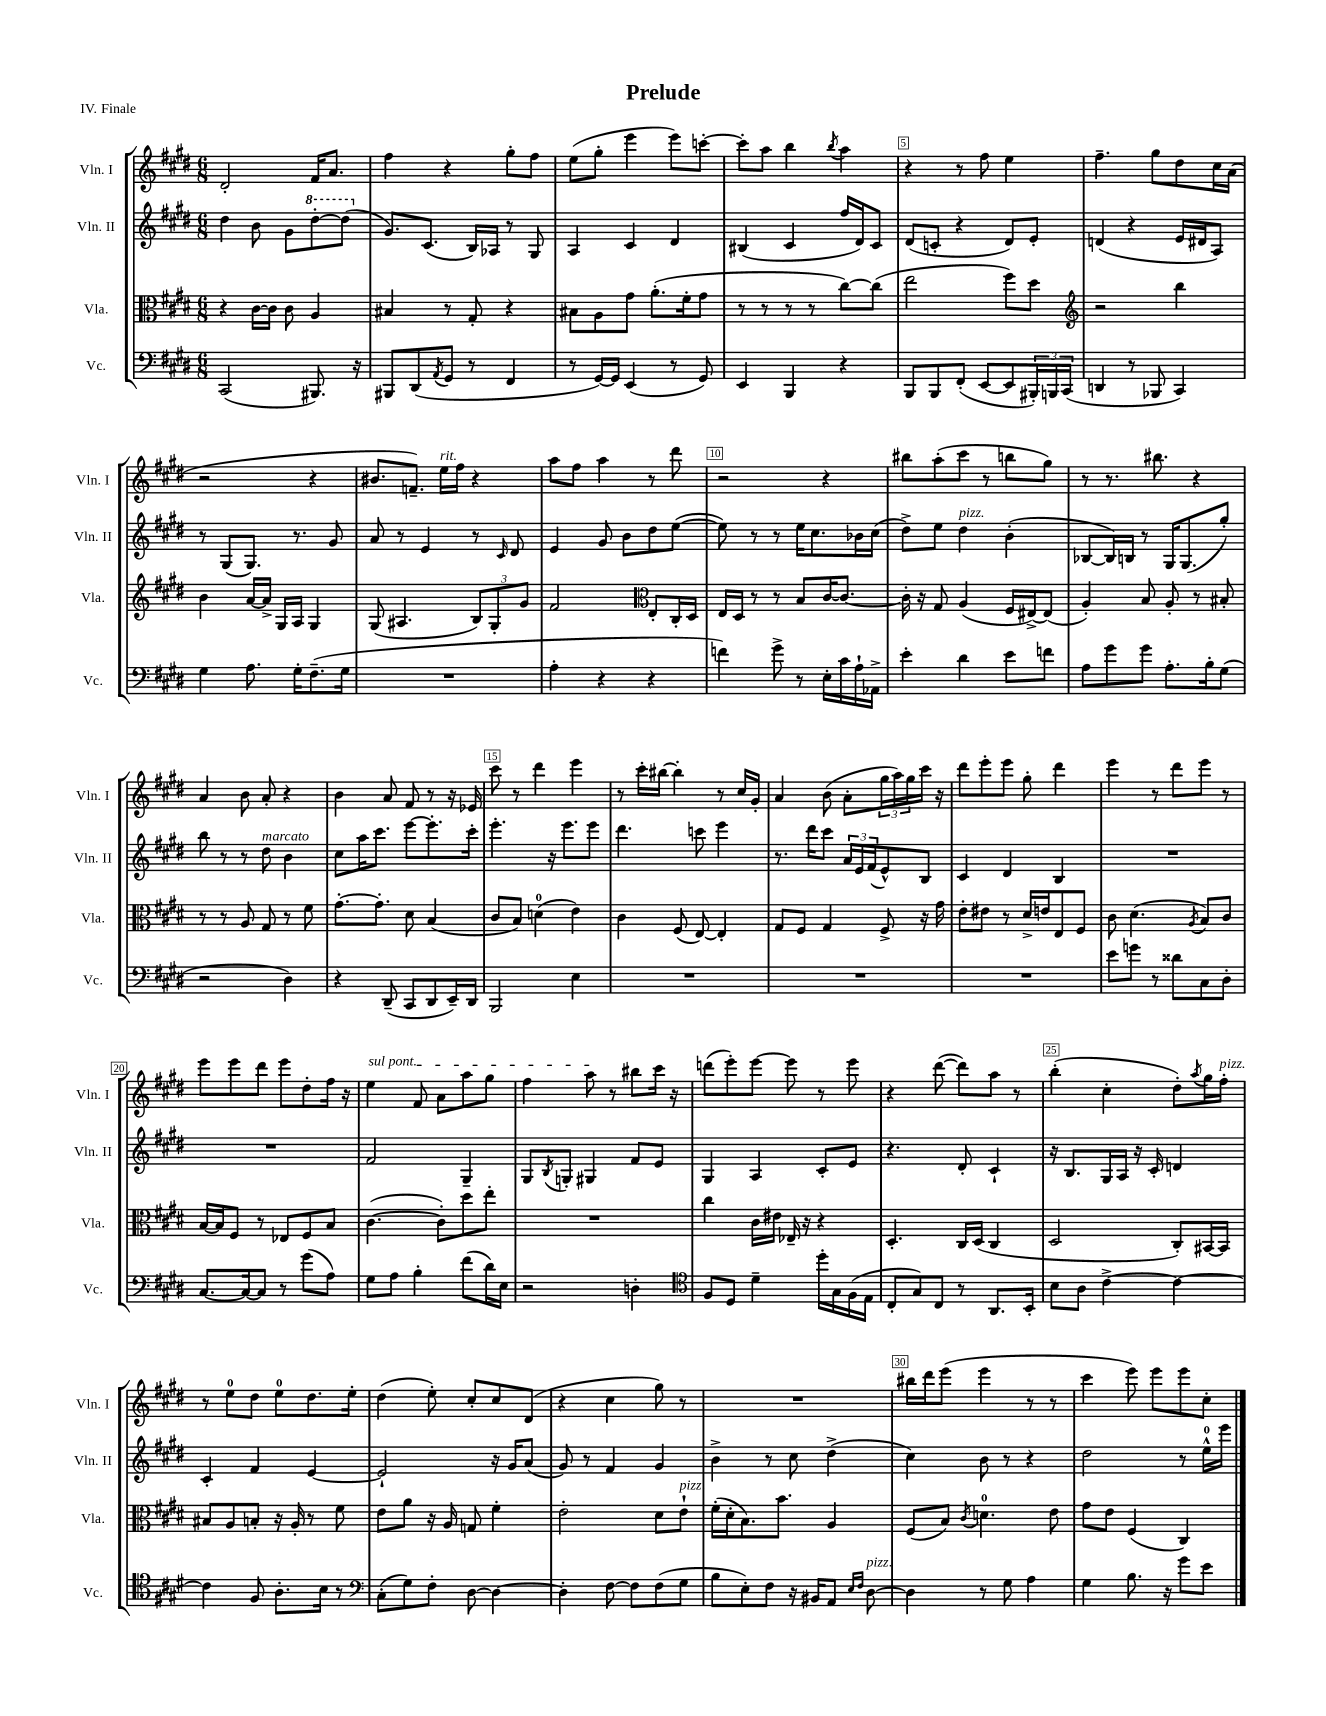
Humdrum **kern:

**kern	**kern	**kern	**kern
*staff4	*staff3	*staff2	*staff1
*clefF4	*clefC3	*clefG2	*clefG2
*k[f#c#g#d#]	*k[f#c#g#d#]	*k[f#c#g#d#]	*k[f#c#g#d#]
*M6/8	*M6/8	*M6/8	*M6/8
(2CC#/	4r	4dd#\	2d#'/
.	[16c#\LL	8b\	.
.	16c#\]JJ	.	.
.	8c#\	8g#\L	.
8.BBB#/)	4A/	[8ddd#'\	16f#/LK
.	.	.	8.a/J
.	.	(8ddd#\]J	.
16r	.	.	.
=	=	=	=
8BBB#/L	4B#/	8.g#/L)	4ff#\
(8DD#/	.	.	.
.	.	(8.c#/J	.
8qAA/	.	.	.
8GG#/J	8r	.	4r
8r	8G#'/	16B/LL)	.
.	.	16A-/JJ	.
4FF#/	4r	8r	8gg#'\L
.	.	8G#/	8ff#\J
=	=	=	=
8r	8B#\L	4A/	(8ee\L
[16GG#/LL)	8A\	.	8gg#'\J
16GG#/]JJ	.	.	.
(4EE/	8g#\J	4c#/	4eee\
.	(8.a'\L	.	.
8r	.	4d#/	8eee\L)
.	16f#'\k	.	.
8GG#/)	8g#\J	.	[8ccc'\J
=	=	=	=
4EE/	8r	(4B#/	8ccc'\]L
.	8r	.	8aa\J
4BBB/	8r	4c#/	4bb\
.	8r	.	.
.	.	.	8qbb/
4r	[8cc#\L)	16ff#/LL	4aa\
.	.	16d#/J)	.
.	(8cc#\]J	8c#/J	.
=	=	=	=
8BBB/L	2ee\	(8d#/L	4r
8BBB/	.	8c'/J	.
(8FF#'/J	.	4r	8r
[8EE/L	.	.	8ff#\
8EE/]	8ff#\L)	8d#/L)	4ee\
24BBB#'/L)	8dd#\J	8e'/J	.
24BBB/	.	.	.
(24CC#/JJ	.	.	.
=	=	=	=
*	*clefG2	*	*
4DD/	2r	(4d/	4.ff#~\
8r	.	4r	.
8BBB-/	.	.	8gg#\L
4CC#/)	4bb\	16e/LL	8dd#\
.	.	16d#/J	.
.	.	8A/J)	16cc#\L
.	.	.	(16a\JJ
=	=	=	=
4G#\	4b\	8r	2r
.	.	(8G#/L	.
8.A\	[16a/LL	8.G#/J)	.
.	16a^/]JJ	.	.
.	16G#/LL	.	.
16G#'\LK	16A/JJ	8.r	.
(8.F#~\	4G#/	.	4r
.	.	8g#/	.
16G#\Jk	.	.	.
=	=	=	=
2.r	(8G#/	8a/	8.b#/L
.	4.A#/	8r	.
.	.	.	8.f~/J)
.	.	4e/	.
.	.	.	16ee\LL
.	.	.	16ff#\JJ
.	12B/L)	8r	4r
.	12G#'/	.	.
.	.	16qqc#/	.
.	.	8d#/	.
.	12g#/J	.	.
=	=	=	=
4A'\	2f#/	4e/	8aa\L
.	.	.	8ff#\J
4r	.	8g#/	4aa\
.	.	8b\L	.
*	*clefC3	*	*
4r	8E'/L	8dd#\	8r
.	16C#'/L	([8ee\J	8ddd#\
.	16D#/JJ	.	.
=	=	=	=
4f\)	16E/LL	8ee\])	2r
.	16D#/JJ	.	.
.	8r	8r	.
8g#^\	8r	8r	.
8r	8B/L	16ee\LK	.
.	.	8.cc#\	.
16E'\LL	[16c#/K	.	4r
16c#\	8.c#/_J	.	.
16A`\	.	16b-\L	.
16AA-^\JJ	.	(16cc#\JJ	.
=	=	=	=
4e'\	16c#'\]	8dd#^\L)	8bb#\L
.	16r	.	.
.	8G#/	8ee\J	(8aa'\
4d#\	(4A/	4dd#\	8ccc#\J
.	.	.	8r
8e\L	16F#/LL	(4b'\	8bb\L
.	[16E#^/J)	.	.
8f\J	(8E#/]J	.	8gg#\J)
=	=	=	=
8A\L	4A'/)	[8B-/L	8r
8g#\	.	16B-/]L)	8.r
.	.	16B/JJ	.
8g#\J	8B/	8r	.
.	.	.	8.bb#\
8.A'\L	8A'/	16G#/LK	.
.	.	(8.G#/	.
.	8r	.	4r
16B'\k	.	.	.
(8G#\J	8B#'/	8gg#'/J)	.
=	=	=	=
2r	8r	8bb\	4a/
.	8r	8r	.
.	8A/	8r	8b\
.	8G#/	8dd#\	8a'/
4D#\)	8r	4b\	4r
.	8f#\	.	.
=	=	=	=
4r	[8.g#'\L	8cc#\L	4b\
.	.	16aa\K	.
.	8.g#'\]J	8.ccc#\J	.
(8DD#~/	.	.	8a/
8CC#/L	8d#\	[8eee\L	8f#/
8DD#/	(4B/	8.eee'\]	8r
16EE~/L)	.	.	16r
16DD#/JJ	.	16ccc#'\Jk	16e-/
=	=	=	=
2BBB/	8c#/L	4.eee'\	8ccc#\
.	8B/J)	.	8r
.	(4d\	.	4ddd#\
.	.	16r	.
.	.	8.eee\L	.
4E\	4e\)	.	4eee\
.	.	8eee\J	.
=	=	=	=
2.r	4c#\	4.ddd#\	8r
.	.	.	16ccc#'\LL
.	.	.	[16bb#\JJ
.	(8F#/	.	4bb#'\]
.	[8E/)	8ccc\	.
.	4E'/]	4eee\	8r
.	.	.	16cc#/LL
.	.	.	16g#'/JJ
=	=	=	=
2.r	8G#/L	8.r	4a/
.	8F#/J	.	.
.	.	16ddd#\LK	.
.	4G#/	8ccc#\J	(8b\
.	.	24a/LL	8a'\L
.	.	24e/	.
.	.	(24f#/J	.
.	8F#^/	8e^^/)	24gg#\L
.	.	.	24aa\)
.	.	.	24gg#\
.	16r	8B/J	16ccc#\JJ
.	16g#\	.	16r
=	=	=	=
2.r	8e'\L	4c#/	8ddd#\L
.	8e#\J	.	8eee'\
.	8r	4d#/	8eee\J
.	16d#^/LL	.	8gg#'\
.	16e/J	.	.
.	8E/	4B/	4ddd#\
.	8F#/J	.	.
=	=	=	=
8e\L	8c#\	2.r	4eee\
8g\J	(4.d#\	.	.
8r	.	.	8r
8d##\L	.	.	8ddd#\L
.	8qA/	.	.
8C#\	8B/L)	.	8eee\J
8D#'\J	8c#/J	.	8r
=	=	=	=
[8.C#/L	[16B/LL	2.r	8eee\L
.	16B/]J	.	.
.	8F#/J	.	8eee\
16C#/_k	.	.	.
8C#/]J	8r	.	8ddd#\J
8r	8E-/L	.	8eee\L
(8g#\L	8F#/	.	8dd#'\
8A\J)	8B/J	.	16ff#\Jk
.	.	.	16r
=	=	=	=
8G#\L	([4.c#\	2f#/	4ee\
8A\J	.	.	.
4B'\	.	.	8f#/
.	8c#'\]L)	.	8a\L
(8f#\L	8dd#\	4G#~/	8aa\
16d#\L)	8ee'\J	.	8gg#\J
16E\JJ	.	.	.
=	=	=	=
2r	2.r	8G#/L	4ff#\
.	.	8qB/	.
.	.	8G'/J	.
.	.	4G#/	8aa\
.	.	.	8r
4D'\	.	8f#/L	8bb#\L
.	.	8e/J	16ccc#\Jk
.	.	.	16r
=	=	=	=
*clefC4	*	*	*
8F#/L	4cc#\	4G#/	(8ddd\L
8D#/J	.	.	8eee'\)
4d#~\	16c#\LL	4A/	[8eee\J
.	16e#\JJ	.	.
.	16E-~/	.	8eee\]
.	16r	.	.
16dd#'\LL	4r	8c#'/L	8r
16G#\	.	.	.
(16F#\	.	8e/J	8eee\
16E\JJ	.	.	.
=	=	=	=
8C#'/L	4.D#'/	4.r	4r
8G#/)	.	.	.
8C#/J	.	.	([8ddd#\
8r	16C#/LL	8d#'/	8ddd#\]L)
.	(16D#/JJ	.	.
8.AA/L	4C#/	4c#`/	8aa\J
.	.	.	8r
16BB'/Jk	.	.	.
=	=	=	=
8B\L	2D#/	16r	(4bb'\
.	.	8.B/L	.
8A\J	.	.	.
[4c#^\	.	16G#/L	4cc#'\
.	.	16A/JJ	.
.	.	16r	.
.	.	16c#'/	.
4c#\_	8C#'/L)	4d/	8dd#'\L)
.	.	.	8qaa/
.	[16BB#/L	.	16gg#\L
.	16BB#/]JJ	.	16ff#'\JJ
=	=	=	=
4c#\]	8B#/L	4c#'/	8r
.	8A/	.	8ee\L
8F#/	8B'/J	4f#/	8dd#\J
8.A'\L	16r	.	8ee\L
.	16A'/	.	.
.	8r	[4e/	8.dd#\
16B\Jk	.	.	.
8r	8f#\	.	.
.	.	.	16ee'\Jk
=	=	=	=
*clefF4	*	*	*
(8C#'\L	8e\L	2e`/]	(4dd#\
8G#\)	8a\J	.	.
8F#'\J	16r	.	8ee'\)
.	16A/	.	.
[8D#\	8G/	.	8cc#'/L
4D#\_	4f#'\	16r	8cc#/
.	.	16g#/LK	.
.	.	(8a/J	(8d#/J
=	=	=	=
4D#'\]	2e'\	8g#/)	4r
.	.	8r	.
[8F#\	.	4f#/	4cc#\
8F#\]L	.	.	.
(8F#\	8d#\L	4g#/	8gg#\)
8G#\J	8e`\J	.	8r
=	=	=	=
8B\L	(16f#'\LL	4b^\	2.r
.	16d#'\J	.	.
8E'\)	8.B\)	.	.
8F#\J	.	8r	.
.	8.b\J	.	.
16r	.	8cc#\	.
16BB#/LK	.	.	.
8AA/J	4A/	(4dd#^\	.
16qqE/LL	.	.	.
16qqF#/JJ	.	.	.
[8D#\	.	.	.
=	=	=	=
4D#\]	(8F#/L	4cc#\)	16bb#\LL
.	.	.	16ddd#\J
.	8B/J)	.	(8eee\J
.	8qc#/	.	.
8r	4.d\	8b\	4eee\
8G#\	.	8r	.
4A\	.	4r	8r
.	8e\	.	8r
=	=	=	=
4G#\	8g#\L	2dd#\	4ccc#\
.	8e\J	.	.
8.B\	(4F#/	.	8eee\)
.	.	.	8eee\L
16r	.	.	.
8g#\L	4C#/)	8r	8eee\
8e\J	.	16ee^^\LL	8cc#'\J
.	.	16eee\JJ	.
==	==	==	==
*-	*-	*-	*-
